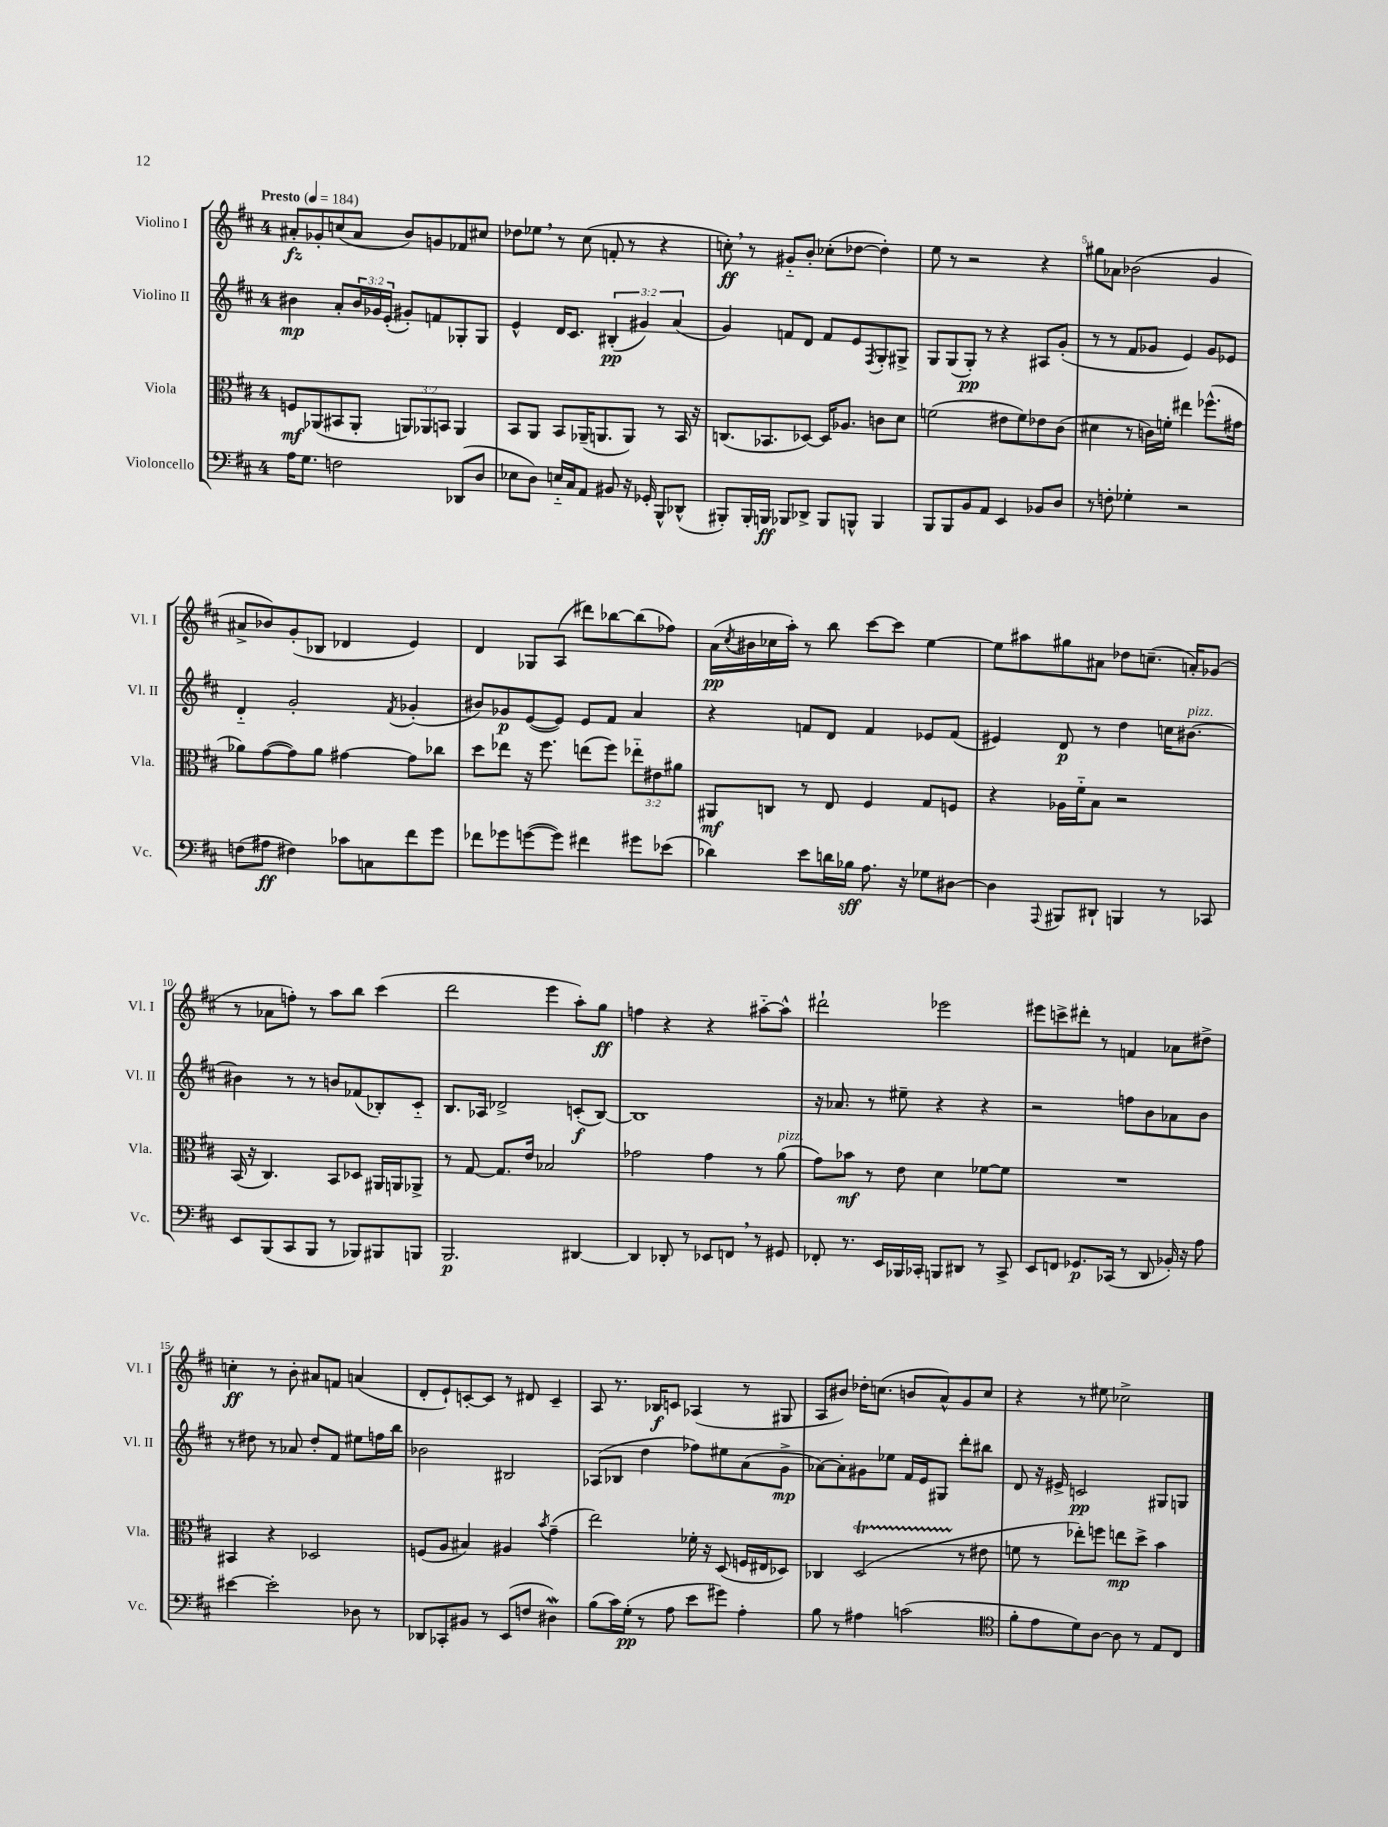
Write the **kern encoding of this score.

**kern	**dynam	**kern	**dynam	**kern	**dynam	**kern	**dynam
*part4	*part4	*part3	*part3	*part2	*part2	*part1	*part1
*staff4	*staff4	*staff3	*staff3	*staff2	*staff2	*staff1	*staff1
*I"Violoncello	*	*I"Viola	*	*I"Violino II	*	*I"Violino I	*
*I'Vc.	*	*I'Vla.	*	*I'Vl. II	*	*I'Vl. I	*
*clefF4	*	*clefC3	*	*clefG2	*	*clefG2	*
*k[f#c#]	*	*k[f#c#]	*	*k[f#c#]	*	*k[f#c#]	*
*M4/4	*	*M4/4	*	*M4/4	*	*M4/4	*
*MM184	*	*MM184	*	*MM184	*	*MM184	*
=1	=1	=1	=1	=1	=1	=1	=1
!	!	!	!	!	!	!LO:TX:a:B:t=Presto	!
16A\KL	.	8Fn/L	mf	4b#X\	mp	8a#X'/L	fz
8.G\J	.	.	.	.	.	.	.
.	.	(8AA-X/	.	.	.	8g-X'/	.
2Fn\	.	8BB#X/	.	8a'/L	.	(8ccn/	.
.	.	8AA-'/J	.	24b#/L	.	8a#/J	.
.	.	.	.	24g-X/	.	.	.
.	.	.	.	(24e'/JJ	.	.	.
.	.	12AAn/L)	.	8g#X'/L)	.	8b/L)	.
.	.	12AA-X/	.	.	.	.	.
.	.	.	.	8fn/	.	8gn/	.
.	.	12BBn/J	.	.	.	.	.
(8DD-X/L	.	4AA-/	.	8G-X'/	.	8f-X/	.
8D/J	.	.	.	8G-/J	.	8cc#X/J	.
=2	=2	=2	=2	=2	=2	=2	=2
8E-X\L	.	8BB/L	.	4e^^/	.	8dd-X\L	.
8D\J)	.	8AA/J	.	.	.	8ee-X,\J	.
16En/LL	.	8BB/L	.	16d/KL	.	8r	.
16C#/J	.	.	.	8.c#/J	.	.	.
8AA/J	.	(16AA-X~/K	.	.	.	(8cc#\	.
.	.	8.AAn/	.	.	.	.	.
8BB#X/	.	.	.	(6B#X'/	pp	8fn'/	.
16r	.	8AA/J)	.	.	.	8r	.
.	.	.	.	6g#X/)	.	.	.
16GG-X'/	.	.	.	.	.	.	.
8BBB^^/L	.	8r	.	.	.	4r	.
.	.	.	.	(6a/	.	.	.
(8DD-X^^/J	.	16BB/	.	.	.	.	.
.	.	16r	.	.	.	.	.
=3	=3	=3	=3	=3	=3	=3	=3
8BBB#X'/L)	.	(8.Cn/L	.	4g/)	.	8ccn',\)	ff
16BBB#'/L	.	.	.	.	.	8r	.
16BBBn/JJ	ff	8.BB-X/	.	.	.	.	.
8BBB-X/L	.	.	.	8fn/L	.	8g#X/L	.
8DD-X^/J	.	[8D-X/J)	.	8d/J	.	8b'/J	.
8BBB-/L	.	16D-/KL]	.	8f/L	.	(8cc-X'\L	.
.	.	8.A-X/J	.	.	.	.	.
8BBBn^^/J	.	.	.	8e/	.	[8dd-X\J	.
.	.	.	.	8qF#/	.	.	.
4BBB/	.	8cn\L	.	8G'/	.	4dd-'\])	.
.	.	8d\J	.	8G#X^/J	.	.	.
=4	=4	=4	=4	=4	=4	=4	=4
8BBB/L	.	(2fn\	.	8G/L	.	8ee\	.
8BBB/	.	.	.	(8G/	.	8r	.
8BB/	.	.	.	8G'/J)	pp	2r	.
8AA/J	.	.	.	8r	.	.	.
4EE/	.	8e#X\L	.	4r	.	.	.
.	.	8f\)	.	.	.	.	.
8BB-X/L	.	8e-X\	.	8A#X/L	.	4r	.
8D/J	.	(8c#\J	.	(8g'/J	.	.	.
=5	=5	=5	=5	=5	=5	=5	=5
8r	.	4d#X\	.	8r	.	8gg#X\L	.
8Fn'\	.	.	.	8r	.	8a-X\J	.
4G-X'\	.	8r	.	8f#/L	.	(2b-X\	.
.	.	16cn\LL)	.	8g-X/J	.	.	.
.	.	16fn'\JJ	.	.	.	.	.
2r	.	4ee#X\	.	4e/)	.	.	.
.	.	(8.ff-X^^\L	.	8g-/L	.	4g/	.
.	.	.	.	8e-X/J	.	.	.
.	.	16g#X\Jk	.	.	.	.	.
!!LO:LB:g=z
=6	=6	=6	=6	=6	=6	=6	=6
(8Fn\L	.	8a-X\L)	.	4d/	.	8a#X^/L	.
8A#X\J	ff	([8g\	.	.	.	8b-X/)	.
4F#X\)	.	8g\])	.	2g'/	.	(8g'/	.
.	.	8a-\J	.	.	.	8B-X/J	.
8c-X\L	.	[4g#X\	.	.	.	4d-X/	.
8Cn\	.	.	.	.	.	.	.
.	.	.	.	8qf#/	.	.	.
8f#\	.	8g#\L]	.	(4g-X'/	.	4e/)	.
8g\J	.	8cc-X\J	.	.	.	.	.
=7	=7	=7	=7	=7	=7	=7	=7
8f-X\L	.	8dd\L	.	8b#X/L)	.	4d/	.
8g-X\	.	8ee-X\J	.	8g-X/	p	.	.
([8gn\	.	16r	.	([8e/	.	8G-X/L	.
.	.	8.ff#\	.	.	.	.	.
8g\J])	.	.	.	8e/J])	.	(8A/J	.
4f#X\	.	(8een\L	.	8e/L	.	8ddd#X\L)	.
.	.	8ff#\J)	.	8f#/J	.	[8bb-X\	.
8g#X\L	.	12ee-X\L	.	4a/	.	(8bb-\]	.
.	.	12e#X\	.	.	.	.	.
(8e-X\J	.	.	.	.	.	8ff-X\J)	.
.	.	12a#X\J	.	.	.	.	.
=8	=8	=8	=8	=8	=8	=8	=8
4d-X\)	.	8AA#X/L	mf	4r	.	(16a\LL	pp
.	.	.	.	.	.	8qcc#/	.
.	.	.	.	.	.	16b#X\	.
.	.	8Cn/J	.	.	.	16cc-X\	.
.	.	.	.	.	.	16aa'\JJ)	.
8e\L	.	8r	.	8fn/L	.	8r	.
16dn\L	.	8E/	.	8d/J	.	8bb\	.
16B-X\JJ	sff	.	.	.	.	.	.
8.A\	.	4F#/	.	4f/	.	[8ccc#\L	.
.	.	.	.	.	.	8ccc#\J]	.
16r	.	.	.	.	.	.	.
8G-X\L	.	8G/L	.	8e-X/L	.	[4ee\	.
[8D#X\J	.	8Fn/J	.	(8f/J	.	.	.
=9	=9	=9	=9	=9	=9	=9	=9
4D#\]	.	4r	.	4e#X/)	.	8ee\L]	.
.	.	.	.	.	.	8aa#X\	.
8qqAAA/	.	.	.	.	.	.	.
8BBB#X/L	.	16A-X\LL	.	8d/	p	8gg#X\	.
.	.	16f#\J	.	.	.	.	.
8DD#X`/J	.	8B\J	.	8r	.	8a#X\J	.
4BBBn/	.	2r	.	4dd\	.	8dd-X\L	.
.	.	.	.	.	.	(8.ccn~\J	.
8r	.	.	.	16ccn\KL	.	.	.
!	!	!	!	!LO:TX:a:i:t=pizz.	!	!	!
.	.	.	.	[8.b#X\J	.	16an'/KL)	.
8CC-X/	.	.	.	.	.	(8g-X/J	.
!!LO:LB:g=z
=10	=10	=10	=10	=10	=10	=10	=10
8EE/L	.	(16BB/	.	4b#X\]	.	8r	.
.	.	16r	.	.	.	.	.
(8BBB/	.	4.C#/)	.	.	.	8a-X\L	.
8CC#/	.	.	.	8r	.	8ffn'\J)	.
8BBB/J	.	.	.	8r	.	8r	.
8r	.	8BB/L	.	8bn/L	.	8aa\L	.
8BBB-X/L)	.	8D-X/J	.	(8f-X/	.	8bb\J	.
8BBB#X/	.	16AA#X/LL	.	8B-X'/)	.	(4ccc#\	.
.	.	16AAn/J	.	.	.	.	.
8BBBn/J	.	8AA-X^/J	.	8c#/J	.	.	.
=11	=11	=11	=11	=11	=11	=11	=11
2.BBB/	p	8r	.	8.B/L	.	2ddd\	.
.	.	[8G/	.	.	.	.	.
.	.	.	.	16A-X/Jk	.	.	.
.	.	8.G/L]	.	2d-X^/	.	.	.
.	.	16e/Jk	.	.	.	.	.
.	.	2B-X/	.	.	.	4eee\	.
[4DD#X/	.	.	.	(8cn'/L	f	8aa'\L)	.
.	.	.	.	[8B/J)	.	8gg\J	ff
=12	=12	=12	=12	=12	=12	=12	=12
4DD#/]	.	2g-X\	.	1B]	.	4ffn\	.
8DD-X'/	.	.	.	.	.	4r	.
8r	.	.	.	.	.	.	.
8EE-X/L	.	4g-\	.	.	.	4r	.
8FFn,/J	.	.	.	.	.	.	.
8r	.	8r	.	.	.	[8aa#X\L	.
!	!	!LO:TX:a:i:t=pizz.	!	!	!	!	!
8GG#X/	.	(8a\	.	.	.	8aa#^^\J]	.
=13	=13	=13	=13	=13	=13	=13	=13
8FF-X'/	.	8g\L)	.	16r	.	2ddd#X`\	.
.	.	.	.	8.a-X/	.	.	.
8.r	.	8b-X\J	mf	.	.	.	.
.	.	8r	.	8r	.	.	.
16EE/LL	.	.	.	.	.	.	.
16BBB-X/	.	8e\	.	8ee#X~\	.	.	.
16CC-X'/JJ	.	.	.	.	.	.	.
8BBBn/L	.	4d\	.	4r	.	2eee-X\	.
8DD#X/J	.	.	.	.	.	.	.
8r	.	[8f-X\L	.	4r	.	.	.
8CC-^/	.	8f-\J]	.	.	.	.	.
=14	=14	=14	=14	=14	=14	=14	=14
8EE/L	.	1r	.	2r	.	8eee#X\L	.
8FFn/J	.	.	.	.	.	8cccn^\	.
8.GG-X/L	p	.	.	.	.	8ddd#X'\J	.
.	.	.	.	.	.	8r	.
(16CC-X/Jk	.	.	.	.	.	.	.
8r	.	.	.	8ffn\L	.	4fn/	.
8DD/	.	.	.	8b\	.	.	.
16BB-X'/)	.	.	.	8a-X\	.	8a-X\L	.
16r	.	.	.	.	.	.	.
8A\	.	.	.	8b\J	.	8dd#X^\J	.
!!LO:LB:g=z
=15	=15	=15	=15	=15	=15	=15	=15
[4e#X\	.	4BB#X/	.	8r	.	4ccn'\	ff
.	.	.	.	8dd#X\	.	.	.
2e#'\]	.	4r	.	8r	.	8r	.
.	.	.	.	8a-X/	.	8b'\	.
.	.	2D-X/	.	8dd#'/L	.	8a#X/L	.
.	.	.	.	8f#/J	.	8fn/J	.
8D-X\	.	.	.	8ee#X\L	.	(4an/	.
8r	.	.	.	16ffn\L	.	.	.
.	.	.	.	16bb\JJ	.	.	.
=16	=16	=16	=16	=16	=16	=16	=16
8DD-X/L	.	(8Fn/L	.	2b-X\	.	8d'/L	.
8CC-X'/	.	8A/J	.	.	.	8e`/)	.
8BB#X/J	.	4B#X/)	.	.	.	[8cn'/	.
8r	.	.	.	.	.	8c/J]	.
(8EE/L	.	4A#X/	.	2B#X/	.	8r	.
8Fn/J	.	.	.	.	.	8d#X/	.
.	.	8qb/	.	.	.	.	.
4D#XW\)	.	(4g~\	.	.	.	4c~/	.
=17	=17	=17	=17	=17	=17	=17	=17
(8B\L	.	2ee\)	.	(8A-X/L	.	8A/	.
16c#\L)	.	.	.	8B-X/J	.	8.r	.
(16G'\JJ	pp	.	.	.	.	.	.
8r	.	.	.	4dd\	.	.	.
.	.	.	.	.	.	16B-X/KL	f
8A\	.	.	.	.	.	8cn/J	.
8e\L	.	16f-X'\	.	8ff-X\L)	.	(4A-X/	.
.	.	16r	.	.	.	.	.
8g#X\J)	.	(8D/	.	8ee#X\	.	.	.
4A'\	.	16Fn/LL	.	(8a\	.	8r	.
.	.	16E#X/J	.	.	.	.	.
.	.	8D-X/J)	.	8g^\J	mp	8G#X/	.
=18	=18	=18	=18	=18	=18	=18	=18
8B\	.	4C-X/	.	[8a-X\L)	.	8A/L	.
8r	.	.	.	8a-'\]	.	8b#X/J)	.
4A#X\	.	(2DT/	.	8g#X\	.	16dd-X'\KL	.
.	.	.	.	.	.	(8.ccn\J	.
.	.	.	.	8ee-X\J	.	.	.
(2cn\	.	.	.	16f#/LL	.	8bn/L	.
.	.	.	.	16e/J	.	.	.
.	.	.	.	8G#X/J	.	8a^^/)	.
.	.	8r	.	8ddd'\L	.	8g/	.
.	.	8e#X\	.	8bb#X\J	.	8cc/J	.
=19	=19	=19	=19	=19	=19	=19	=19
*clefC4	*	*	*	*	*	*	*
8f#'\L	.	8fn\	.	8d/	.	4r	.
8e\	.	8r	.	16r	.	.	.
.	.	.	.	16e#X^/	.	.	.
8d\)	.	8ee-X'\L)	.	2cn/	pp	8r	.
[8A\J	.	8ffn\J	.	.	.	8ee#X\	.
8A\]	.	8een\L	mp	.	.	2cc-X^\	.
8r	.	8dd^\J	.	.	.	.	.
8E/L	.	4b\	.	8G#X/L	.	.	.
8C#/J	.	.	.	8Gn/J	.	.	.
==	==	==	==	==	==	==	==
*-	*-	*-	*-	*-	*-	*-	*-
